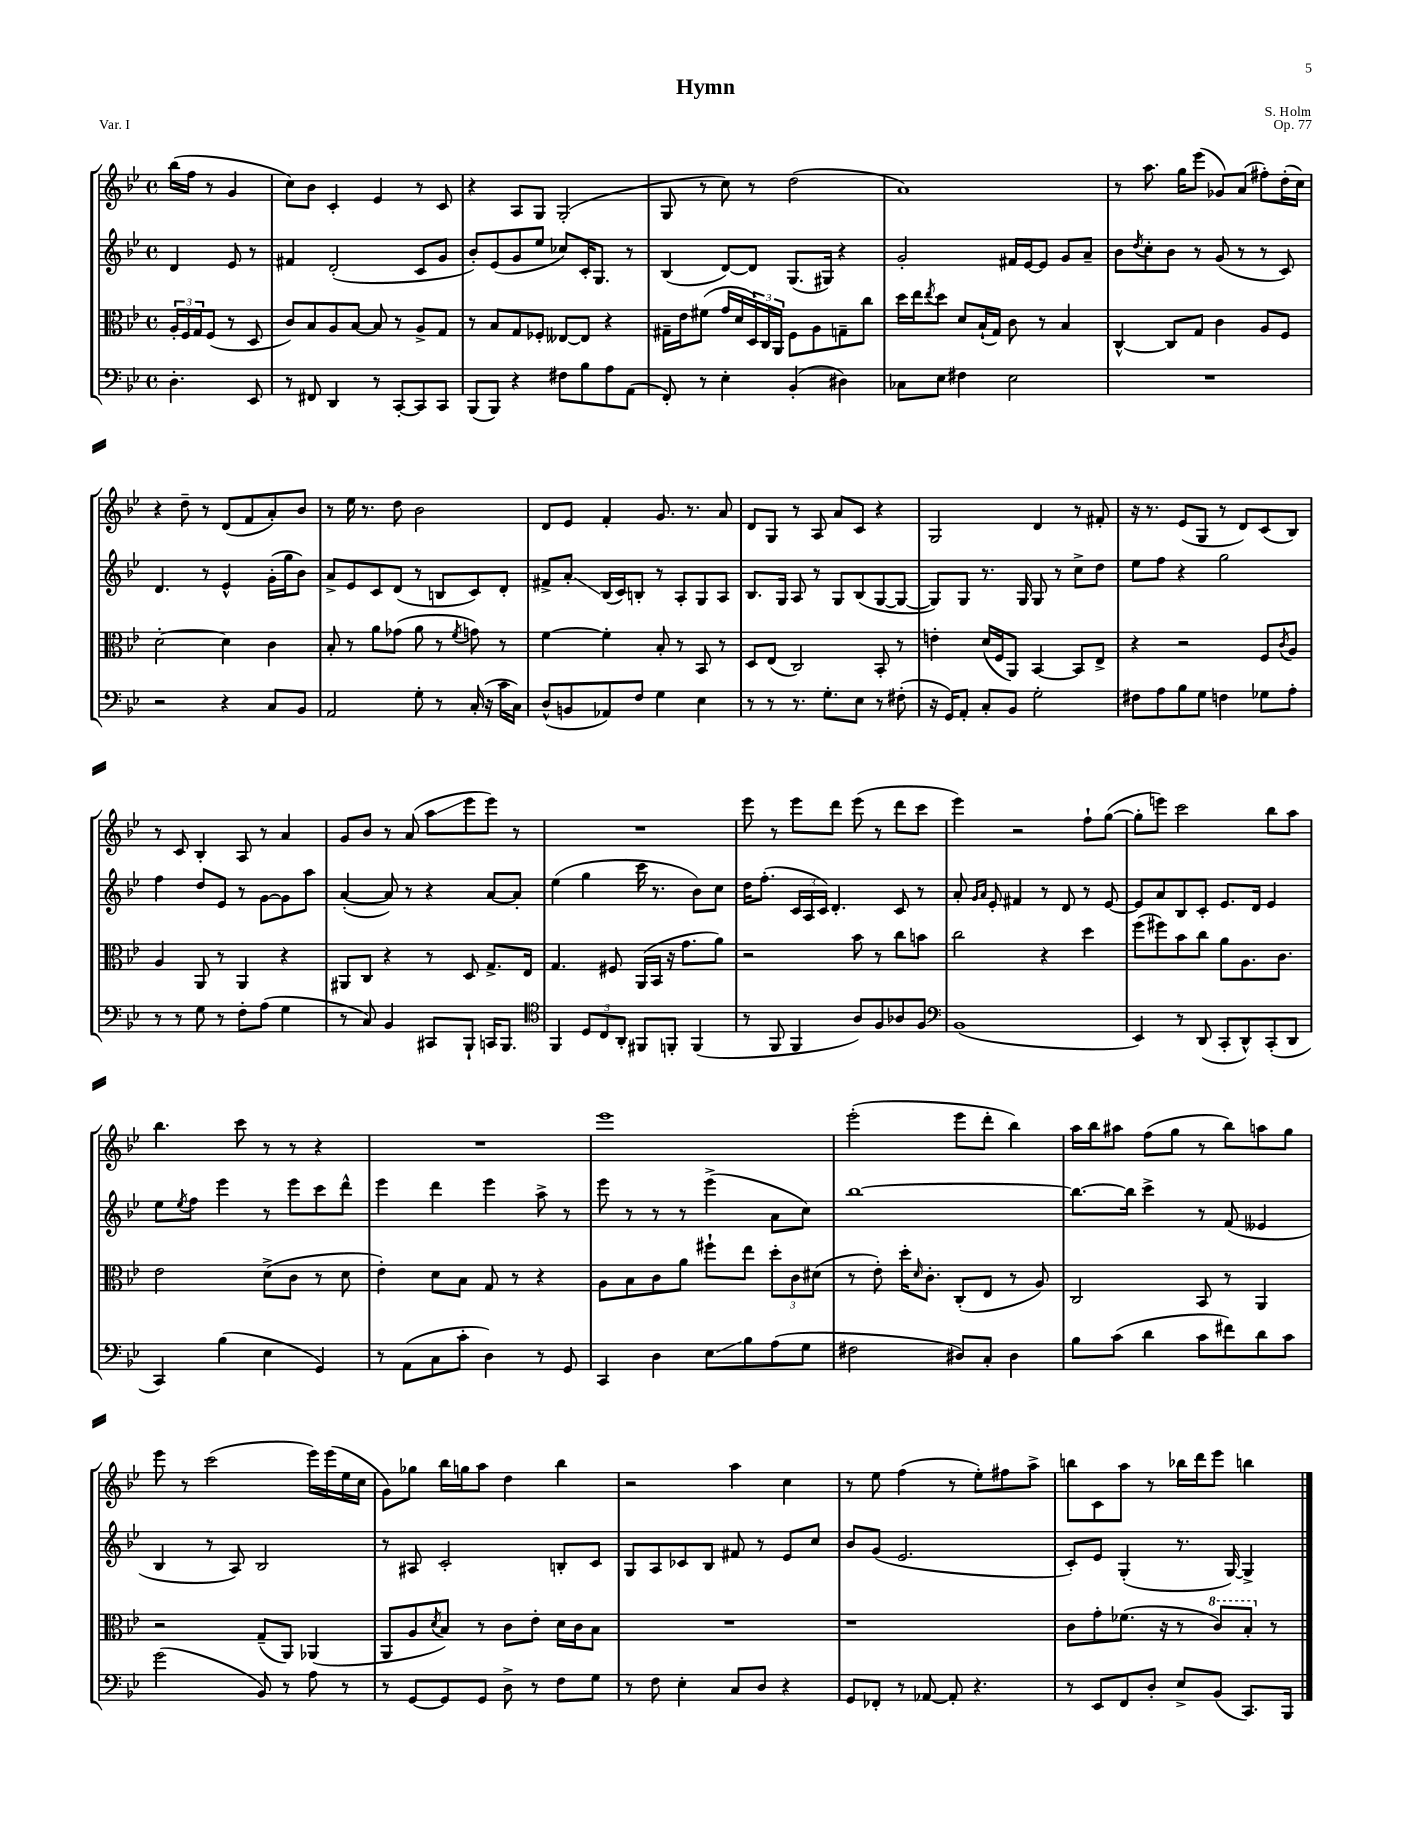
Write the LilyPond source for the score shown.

\header { title = "Hymn" composer = "S. Holm" opus = "Op. 77" piece = "Var. I" }
<<
\new StaffGroup <<
\new Staff = "s0" {
    \clef treble \key bes \major \defaultTimeSignature \time 4/4 \partial 2
    bes''16( f''16 r8 g'4 |
    c''8) bes'8 c'4-. ees'4 r8 c'8 |
    r4 a8 g8 g2-.( |
    g8 r8 c''8) r8 d''2( |
    a'1) |
    r8 a''8. g''16 ees'''8( ges'8) a'8( fis''8-.) d''16-.( c''16) |
    r4 d''8-- r8 d'8( f'8 a'8-.) bes'8 |
    r8 ees''16 r8. d''8 bes'2 |
    d'8 ees'8 f'4-. g'8. r8. a'8 |
    d'8 g8 r8 a8 a'8 c'8 r4 |
    g2 d'4 r8 fis'8-. |
    r16 r8. ees'8( g8 r8 d'8) c'8( bes8) |
    r8 c'8 bes4-. a8 r8 a'4 |
    g'8 bes'8 r8 a'8( a''8\glissando ees'''8 ees'''8) r8 |
    R1 |
    ees'''8 r8 ees'''8 d'''8 ees'''8( r8 d'''8 c'''8 |
    ees'''4) r2 f''8-! g''8~( |
    g''8-. e'''8) c'''2 bes''8 a''8 |
    bes''4. c'''8 r8 r8 r4 |
    R1 |
    ees'''1 |
    ees'''2-.( ees'''8 d'''8-. bes''4) |
    a''16 bes''16 ais''8 f''8( g''8 r8 bes''8) a''8 g''8 |
    ees'''8 r8 c'''2( ees'''16) ees'''16( ees''16 c''16 |
    g'8) ges''8 bes''16 g''16 a''8 d''4 bes''4 |
    r2 a''4 c''4 |
    r8 ees''8 f''4( r8 ees''8-.) fis''8 a''8-> |
    b''8 c'8 a''8 r8 bes''16 d'''16 ees'''8 b''4 \bar "|." |
}
\new Staff = "s1" {
    \clef treble \key bes \major \defaultTimeSignature \time 4/4 \partial 2
    d'4 ees'8 r8 |
    fis'4 d'2-.( c'8 g'8 |
    bes'8-.) ees'8( g'8 ees''8 ces''8) c'16-. g8. r8 |
    bes4( d'8~) d'8 g8.( gis16) r4 |
    g'2-. fis'16 ees'16~ ees'8 g'8 a'8-- |
    bes'8 \acciaccatura { d''8 } c''8-. bes'8 r8 g'8( r8 r8 c'8) |
    d'4. r8 ees'4-^ g'16-.( g''16 bes'8) |
    a'8-> ees'8 c'8 d'8( r8 b8 c'8) d'8-. |
    fis'8-> a'8-.\glissando bes16( c'16) b8-. r8 a8-. g8 a8 |
    bes8. g16 a8 r8 g8 bes8( g8~ g8~ |
    g8) g8 r8. g16 g8 r8 c''8-> d''8 |
    ees''8 f''8 r4 g''2 |
    f''4 d''8 ees'8 r8 g'8~ g'8 a''8 |
    a'4~-.( a'8) r8 r4 a'8~ a'8-. |
    ees''4( g''4 c'''16 r8. bes'8) c''8 |
    d''16 f''8.-.( \tuplet 3/2 { c'16 a16 c'16) } d'4.-. c'8 r8 |
    a'8-. \grace { g'16 a'16 } ees'8-. fis'4 r8 d'8 r8 ees'8~ |
    ees'8 a'8 bes8 c'8-. ees'8. d'16 ees'4 |
    ees''8 \acciaccatura { ees''8 } f''8 ees'''4 r8 ees'''8 c'''8 d'''8-^ |
    ees'''4 d'''4 ees'''4 a''8-> r8 |
    ees'''8 r8 r8 r8 ees'''4->( a'8 c''8) |
    bes''1~ |
    bes''8.~ bes''16 c'''4-> r8 f'8( eeses'4 |
    bes4 r8 a8) bes2 |
    r8 ais8 c'2-. b8-. c'8 |
    g8 a8 ces'8 bes8 fis'8 r8 ees'8 c''8 |
    bes'8 g'8( ees'2. |
    c'8-.) ees'8 g4-.( r8. g16~) g4-> \bar "|." |
}
\new Staff = "s2" {
    \clef alto \key bes \major \defaultTimeSignature \time 4/4 \partial 2
    \tuplet 3/2 { a16-. f16 g16 } f8( r8 d8 |
    c'8) bes8 a8 bes8~ bes8 r8 a8-> g8 |
    r8 bes8 g8 fes8-. eeses8~ eeses8 r4 |
    gis16-- ees'16 fis'8( g'16 d'16 \tuplet 3/2 { d16) c16 a,16 } f8 a8 g8-- c''8 |
    d''16 ees''16 \acciaccatura { ees''8 } d''8 d'8 bes16-!( g16) c'8 r8 bes4 |
    c4~-^ c8 g8 c'4 a8 f8 |
    d'2~-. d'4 c'4 |
    bes8-. r8 a'8 ges'8( a'8 r8 \acciaccatura { f'8 } g'8) r8 |
    f'4~ f'4-. bes8-. r8 bes,8 r8 |
    d8 ees8( c2) bes,8-. r8 |
    e'4-. d'16( f16 a,8) bes,4~ bes,8 ees8-> |
    r4 r2 f8 \acciaccatura { c'8 } a8 |
    a4 a,8 r8 a,4 r4 |
    ais,8 c8 r4 r8 d8 g8.-> ees16 |
    g4. fis8 a,16( bes,16 r16 g'8. a'8) |
    r2 bes'8 r8 c''8 b'8 |
    c''2 r4 d''4 |
    f''8( fis''8) bes'8 c''8 a'8 a8. c'8. |
    ees'2 d'8->( c'8 r8 d'8 |
    ees'4-.) d'8 bes8 g8 r8 r4 |
    a8 bes8 c'8 a'8 fis''8-! ees''8 \tuplet 3/2 { d''8-. c'8 dis'8( } |
    r8 ees'8-.) d''16-. \grace { d'16 } c'8.-. c8-.( ees8 r8 a8) |
    c2 bes,8 r8 a,4 |
    r2 g8--( a,8) aes,4( |
    a,8 a8 \acciaccatura { d'8 } bes8) r8 c'8 ees'8-. d'16 c'16 bes8 |
    R1 |
    r1 |
    c'8 g'8-. fes'8.( r16 r8 \ottava #1 c''8) bes'8-. \ottava #0 r8 \bar "|." |
}
\new Staff = "s3" {
    \clef bass \key bes \major \defaultTimeSignature \time 4/4 \partial 2
    d4.-. ees,8 |
    r8 fis,8 d,4 r8 c,8~-. c,8 c,8 |
    bes,,8( bes,,8) r4 fis8 bes8 a8 a,8( |
    f,8-.) r8 ees4-. bes,4-.( dis4) |
    ces8 ees8 fis4 ees2 |
    R1 |
    r2 r4 c8 bes,8 |
    a,2 g8-. r8 c16-.( r16 c'16 c16) |
    d8-^( b,8 aes,8) f8 g4 ees4 |
    r8 r8 r8. g8.-. ees8 r8 fis8-.( |
    r16 g,16) a,8-. c8-. bes,8 g2-. |
    fis8 a8 bes8 g8 f4 ges8 a8-. |
    r8 r8 g8 r8 f8-. a8( g4 |
    r8 c8) bes,4 cis,8 bes,,8-! c,16 bes,,8. |
    \clef tenor f,4 \tuplet 3/2 { d8 c8 a,8-. } fis,8 f,8-. f,4( |
    r8 f,8 f,4 a8) f8 aes8 f8 |
    \clef bass bes,1( |
    ees,4) r8 d,8( c,8-. d,8-^) c,8-.( d,8 |
    c,4) bes4( ees4 g,4) |
    r8 a,8( c8 c'8-. d4) r8 g,8 |
    c,4 d4 ees8\glissando bes8 a8( g8 |
    fis2 dis8) c8-. dis4 |
    bes8 c'8( d'4 c'8 fis'8) d'8 c'8 |
    g'2( bes,8) r8 a8 r8 |
    r8 g,8~ g,8 g,8 d8-> r8 f8 g8 |
    r8 f8 ees4-. c8 d8 r4 |
    g,8 fes,8-. r8 aes,8~ aes,8-. r4. |
    r8 ees,8 f,8 d8-. ees8-> bes,8( c,8.) bes,,16 \bar "|." |
}
>>
>>
\layout { \context { \Score \remove "Bar_number_engraver" } }
